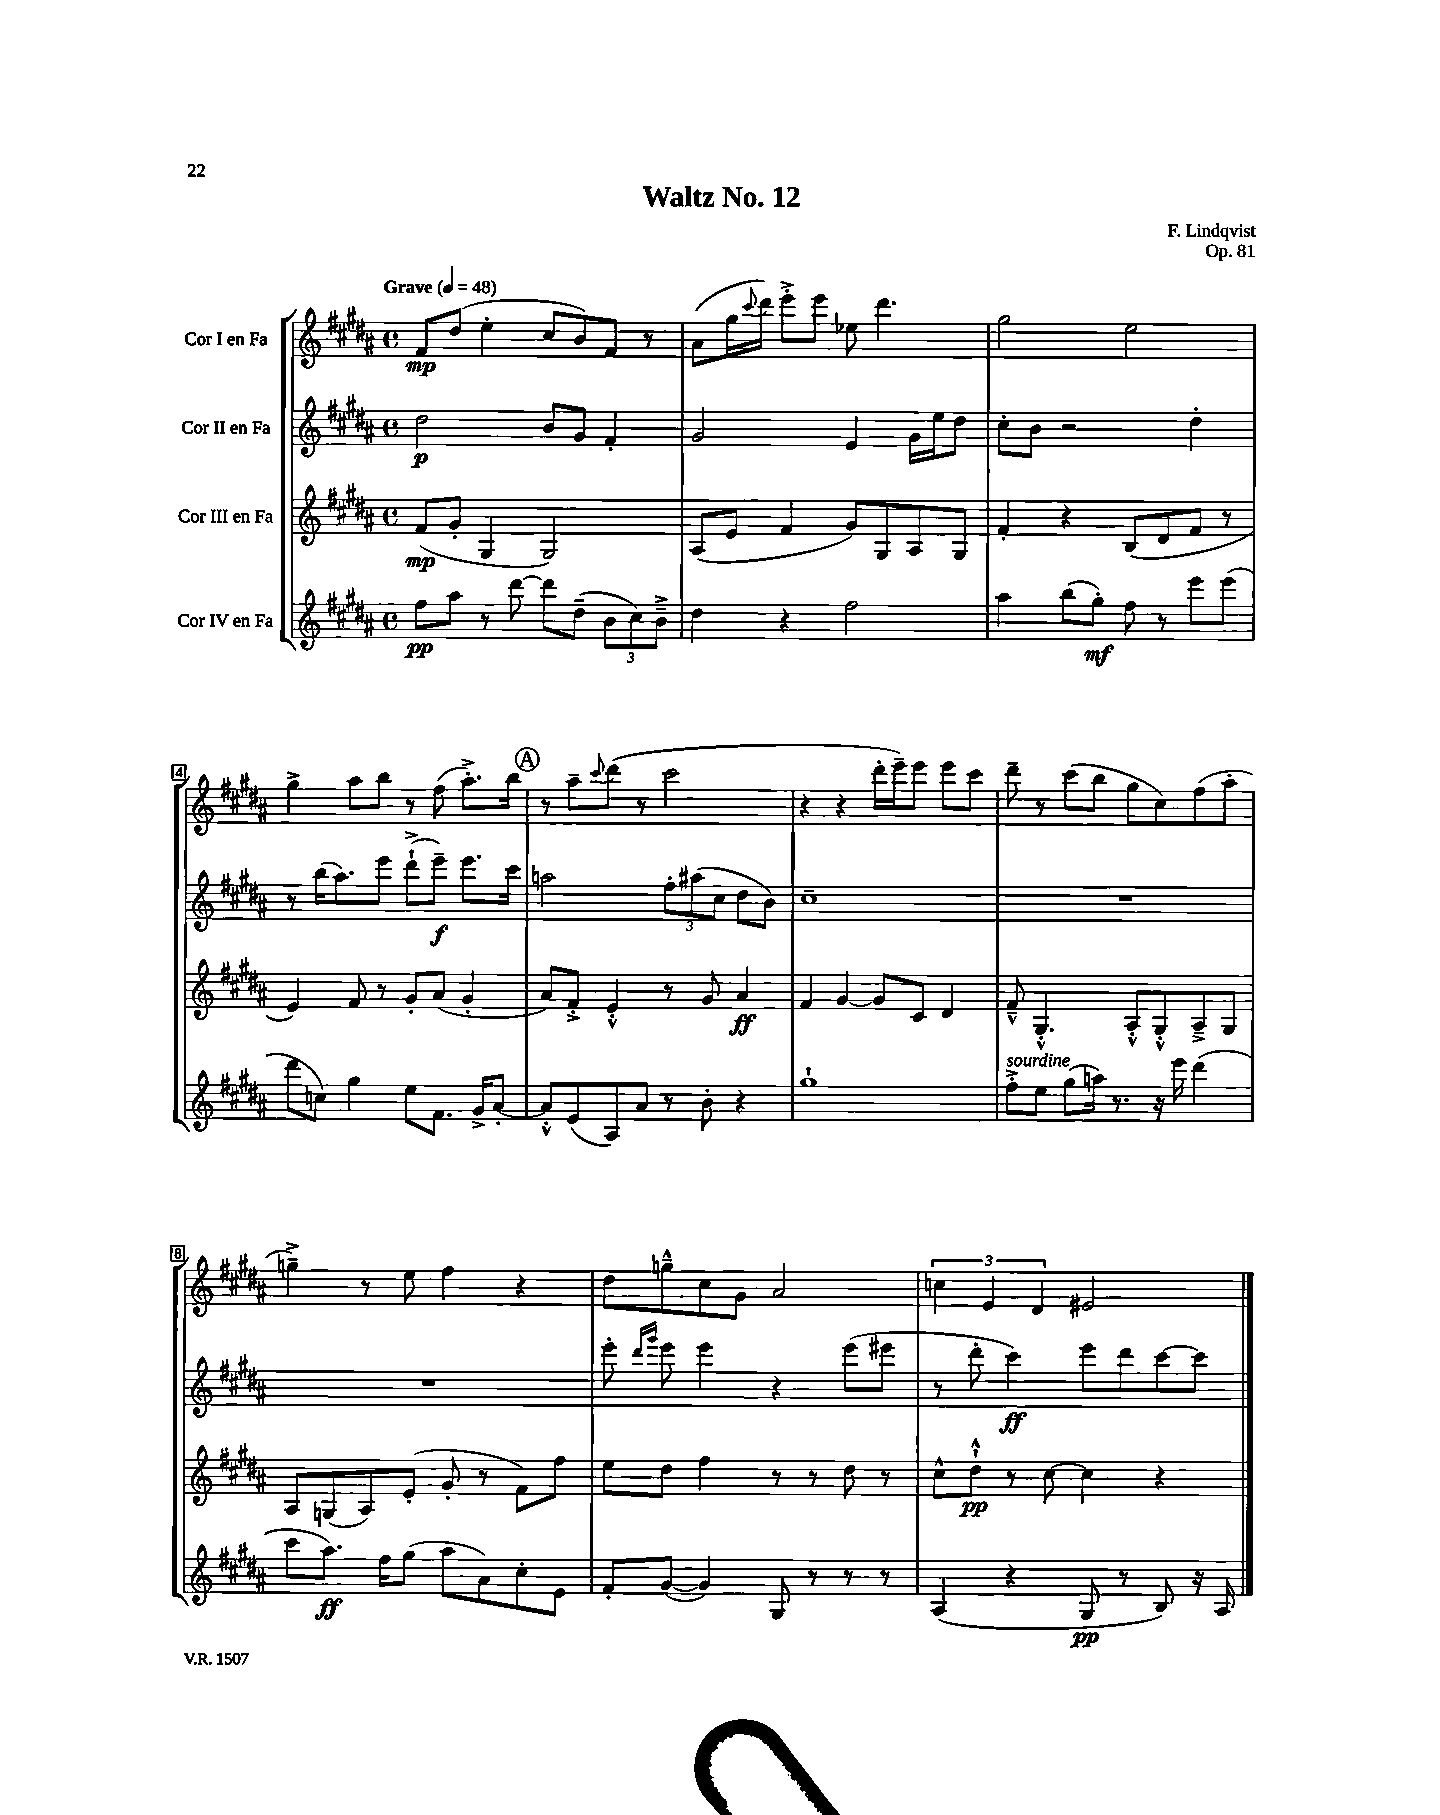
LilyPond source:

\header { title = "Waltz No. 12" composer = "F. Lindqvist" opus = "Op. 81" }
<<
\new StaffGroup <<
\new Staff = "s0" \with { instrumentName = "Cor I en Fa" } {
    \clef treble \key b \major \defaultTimeSignature \time 4/4 \tempo "Grave" 4 = 48
    fis'8\mp dis''8( e''4-. cis''8 b'8) fis'8 r8 |
    ais'8( gis''16 \appoggiatura { cis'''8 } dis'''16) e'''8-.-> e'''8 ees''8 dis'''4. |
    gis''2 e''2 |
    gis''4-> ais''8 b''8 r8 fis''8( ais''8.-.->) b''16 |
    \mark \markup { \circle "A" } r8 ais''8-- \appoggiatura { cis'''8 } dis'''8( r8 cis'''2 |
    r4 r4 dis'''16-. e'''16--) e'''8 e'''8 cis'''8 |
    dis'''8-- r8 cis'''8( b''8 gis''8 cis''8) fis''8( ais''8-. |
    g''4--->) r8 e''8 fis''4 r4 |
    dis''8 g''8---^ cis''8 gis'8 ais'2 |
    \tuplet 3/2 { c''4 e'4 dis'4 } eis'2 \bar "|." |
}
\new Staff = "s1" \with { instrumentName = "Cor II en Fa" } {
    \clef treble \key b \major \defaultTimeSignature \time 4/4
    dis''2\p b'8 gis'8 fis'4-. |
    gis'2 e'4 gis'16 e''16 dis''8 |
    cis''8-. b'8 r2 dis''4-. |
    r8 b''16( ais''8.) e'''8 dis'''8-!->( e'''8--\f) e'''8. cis'''16 |
    \mark \markup { \circle "A" } a''2 \tuplet 3/2 { fis''8-. ais''8( cis''8 } dis''8 b'8) |
    cis''1-- |
    R1 |
    R1 |
    e'''8-. \grace { dis'''16 gis'''16 } e'''8 e'''4 r4 e'''8( eis'''8 |
    r8 dis'''8-. cis'''4\ff) e'''8 dis'''8 cis'''8~ cis'''8 \bar "|." |
}
\new Staff = "s2" \with { instrumentName = "Cor III en Fa" } {
    \clef treble \key b \major \defaultTimeSignature \time 4/4
    fis'8\mp( gis'8-. gis4 gis2) |
    ais8( e'8 fis'4 gis'8) gis8 ais8 gis8 |
    fis'4-. r4 b8( dis'8 fis'8 r8 |
    e'4) fis'8 r8 gis'8-. ais'8( gis'4-. |
    \mark \markup { \circle "A" } ais'8) fis'8-.-> e'4-.-^ r8 gis'8 ais'4\ff |
    fis'4 gis'4~ gis'8 cis'8 dis'4 |
    fis'8---^ gis4.-.-^ ais8-.-^ gis8-.-^ ais8---> gis8 |
    ais8 g8( ais8) e'8-.( gis'8-. r8 fis'8) fis''8 |
    e''8 dis''8 fis''4 r8 r8 dis''8 r8 |
    cis''8-^ dis''8-!-^\pp r8 cis''8~ cis''4 r4 \bar "|." |
}
\new Staff = "s3" \with { instrumentName = "Cor IV en Fa" } {
    \clef treble \key b \major \defaultTimeSignature \time 4/4
    fis''8\pp ais''8 r8 dis'''8~ dis'''8 dis''8--( \tuplet 3/2 { b'8 cis''8) b'8---> } |
    dis''4 r4 fis''2 |
    ais''4 b''8( gis''8-.\mf) fis''8 r8 e'''8 e'''8( |
    dis'''8 c''8) gis''4 e''8 fis'8. gis'16-> ais'8~-. |
    \mark \markup { \circle "A" } ais'8-.-^ e'8( ais8) ais'8 r8 b'8-. r4 |
    gis''1-! |
    fis''8-.->^\markup { \italic "sourdine" } e''8 gis''8( a''16) r8. r16 e'''16 dis'''4( |
    cis'''8 ais''8.\ff) fis''16 gis''8( ais''8 ais'8) cis''8-. e'8 |
    fis'8-. gis'8~( gis'4) gis8 r8 r8 r8 |
    ais4( r4 gis8\pp r8 b8) r16 ais16 \bar "|." |
}
>>
>>
\layout { \context { \Score \override BarNumber.stencil = #(make-stencil-boxer 0.1 0.3 ly:text-interface::print) } }
